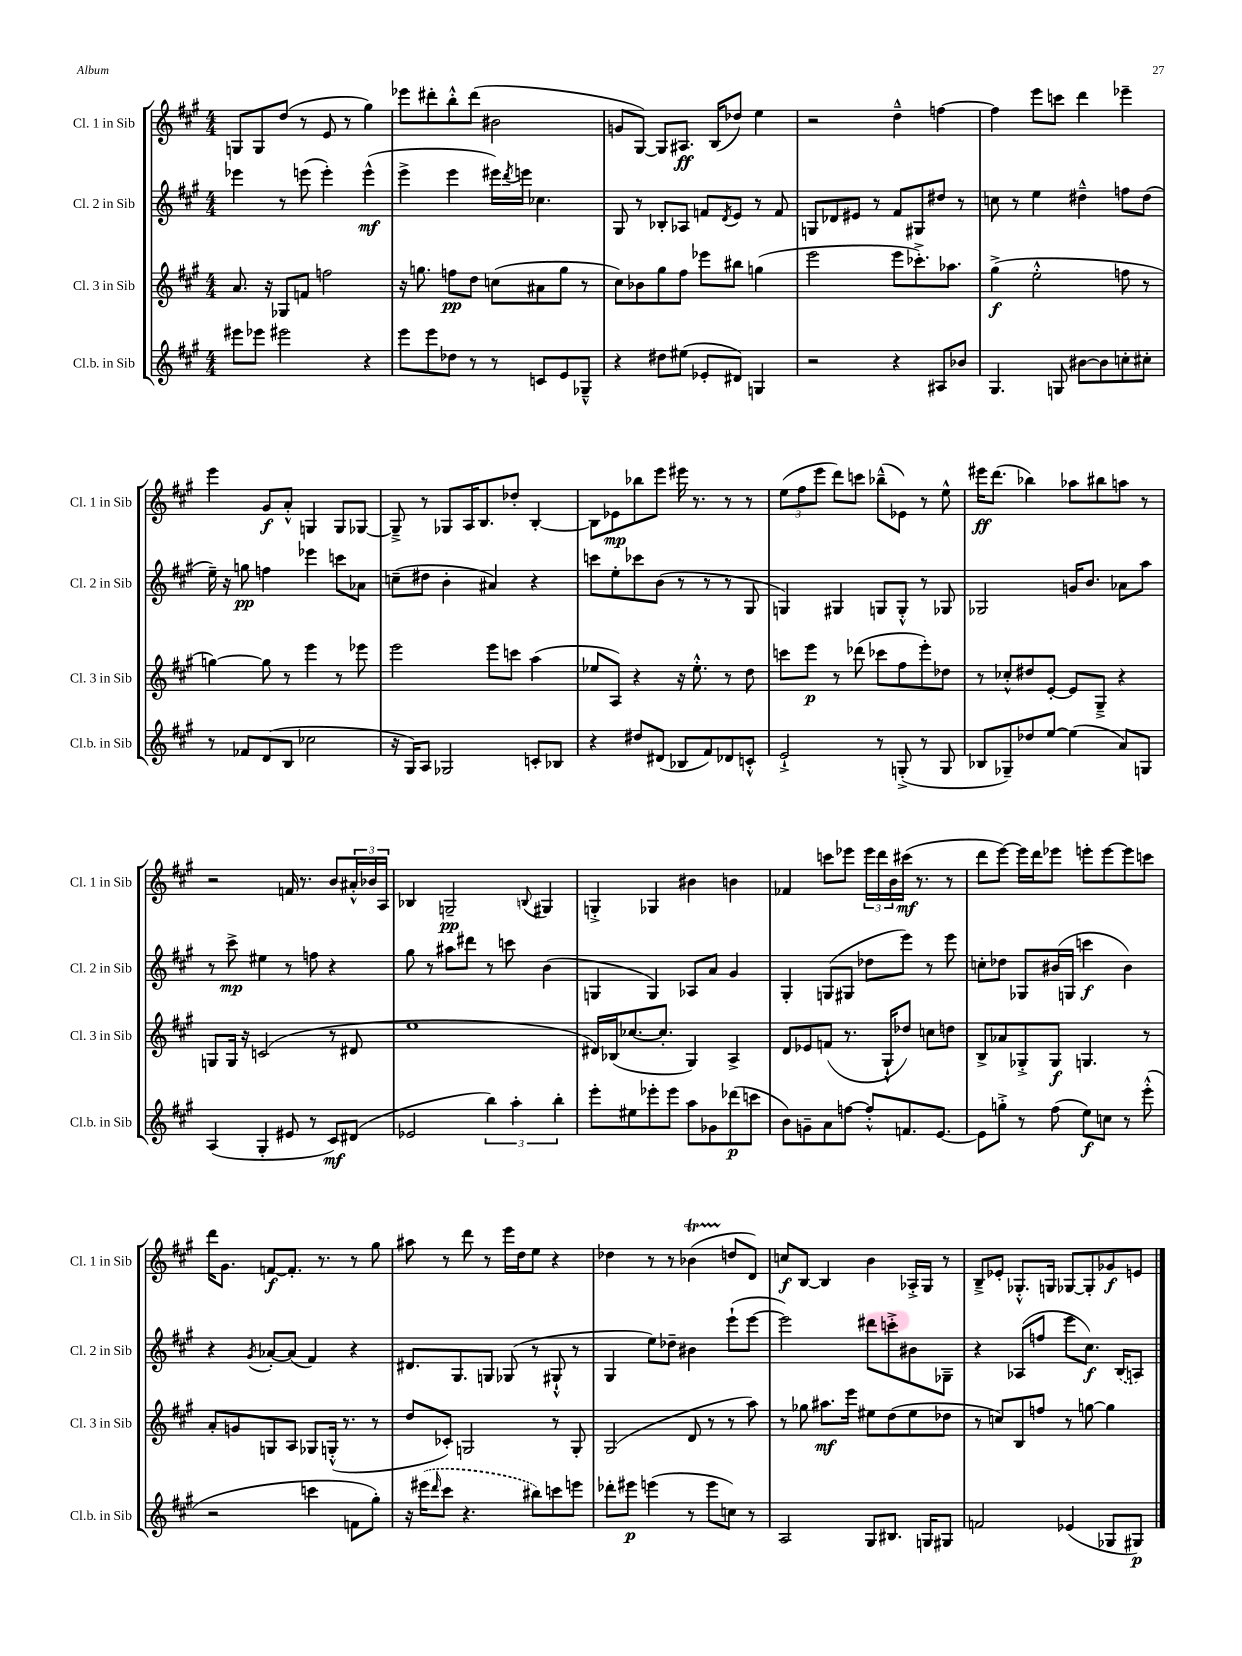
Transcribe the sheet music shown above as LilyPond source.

<<
\new StaffGroup <<
\new Staff = "s0" \with { instrumentName = "Cl. 1 in Sib" shortInstrumentName = "Cl. 1 in Sib" } {
    \clef treble \key a \major \numericTimeSignature \time 4/4
    g8 g8 d''8( r8 e'8 r8 gis''4) |
    ees'''8 dis'''8-. b''8-.-^ dis'''8( bis'2 |
    g'8 gis8~) gis8 ais8.\ff b16( des''8) e''4 |
    r2 d''4---^ f''4~ |
    f''4 e'''8 c'''8 d'''4 ees'''4-- |
    e'''4 gis'8\f a'8-.-^ g4 g8 ges8~ |
    ges8---> r8 ges8 a16 b8. des''8-. b4~-. |
    b8 ees'8\mp bes''8 e'''8 eis'''16 r8. r8 r8 |
    \tuplet 3/2 { e''8( fis''8 e'''8 } d'''8) c'''8 bes''8---^( ees'8) r8 e''8-^ |
    eis'''16\ff d'''8.( bes''4) aes''8 bis''8 a''8 r8 |
    r2 f'16 r8. b'8 \tuplet 3/2 { ais'16-.-^ bes'16 a16 } |
    bes4 g2--\pp \appoggiatura { b8 } gis4 |
    g4-.-> ges4 bis'4 b'4 |
    fes'4 c'''8 ees'''8 \tuplet 3/2 { ees'''16 d'''16 b'16 } cis'''16\mf( r8. r8 |
    d'''8 e'''8~) e'''16 d'''16 ees'''8 e'''8-. e'''8~ e'''8 c'''8 |
    d'''16 gis'8. f'8~\f f'8.-. r8. r8 gis''8 |
    ais''8 r8 d'''8 r8 e'''16 d''16 e''8 r4 |
    des''4 r8 r8 bes'4\startTrillSpan( d''8\stopTrillSpan d'8) |
    c''8\f b8~ b4 b'4 aes16-.-> gis16 r8 |
    b8---> ees'8-. ges8.-.-^ g16 ges8~ ges8-. ges'8\f e'8 \bar "|." |
}
\new Staff = "s1" \with { instrumentName = "Cl. 2 in Sib" shortInstrumentName = "Cl. 2 in Sib" } {
    \clef treble \key a \major \numericTimeSignature \time 4/4
    ees'''4 r8 e'''8( e'''4-.) e'''4-^\mf( |
    e'''4-> e'''4 eis'''16) \acciaccatura { d'''8 } e'''16 ces''4. |
    gis8 r8 bes8-. aes8 f'8 \acciaccatura { d'8 } e'8 r8 f'8 |
    g8 des'8 eis'8 r8 fis'8 gis8 dis''8 r8 |
    c''8 r8 e''4 dis''4---^ f''8 dis''8( |
    e''16--) r16 g''8\pp f''4 ees'''4 c'''8 aes'8 |
    c''8--( dis''8 b'4-. ais'4) r4 |
    c'''8 e''8-. ces'''8 b'8( r8 r8 r8 gis8 |
    g4) gis4 g8 g8-.-^ r8 ges8 |
    ges2 g'16 b'8. aes'8 a''8 |
    r8 cis'''8->\mp eis''4 r8 f''8 r4 |
    gis''8 r8 ais''8 dis'''8 r8 c'''8 b'4( |
    g4 g4) aes8 a'8 gis'4 |
    gis4-. g8( gis8 des''8 e'''8) r8 e'''8 |
    c''8-. des''8 ges8 bis'16( g16 c'''4\f bis'4) |
    r4 \acciaccatura { gis'8 } aes'8~-. aes'8( fis'4) r4 |
    dis'8. gis8. g8 ges8( r8 gis8-!-^ r8 |
    gis4 e''8) des''8-- bis'4 e'''8-!( e'''8~ |
    e'''2) dis'''8 c'''8-.-> bis'8 ges8-- |
    r4 aes8( f''8 e'''8 cis''8.\f) \once \slurDashed b16( a8) \bar "|." |
}
\new Staff = "s2" \with { instrumentName = "Cl. 3 in Sib" shortInstrumentName = "Cl. 3 in Sib" } {
    \clef treble \key a \major \numericTimeSignature \time 4/4
    a'8. r16 ges8 f'8 f''2 |
    r16 g''8. f''8\pp d''8 c''8( ais'8 g''8 r8 |
    cis''8) bes'8 gis''8 fis''8 ees'''8 bis''8 g''4( |
    e'''2 e'''8 ces'''8.-.->) aes''8. |
    gis''4->\f( e''2-.-^ f''8 r8 |
    g''4~) g''8 r8 e'''4 r8 ees'''8 |
    e'''2 e'''8 c'''8 a''4( |
    ees''8 a8) r4 r16 ees''8.-.-^ r8 d''8 |
    c'''8 e'''8\p r8 des'''8( ces'''8 fis''8 e'''8-.) des''8 |
    r8 ces''8-.-^ dis''8 e'8~-. e'8 gis8---> r4 |
    g8 g16 r16 c'2( r8 dis'8 |
    e''1 |
    dis'16) bes16( ces''8.~ ces''8.-. gis4) a4-> |
    d'8 ees'8 f'8( r8. gis16-!-^ des''8) c''8 d''8 |
    b8-> aes'8 ges8-.-> ges8\f g4. r8 |
    a'8-. g'8 g8 a8 ges8 g16-.-^( r8. r8 |
    d''8 ces'8-.) g2 r8 g8-. |
    gis2( d'8 r8 r8 a''8) |
    r8 ges''8 ais''8.\mf e'''16 eis''8 d''8( eis''8 des''8 |
    r8 c''8) b8 f''8 r8 g''8~ g''4 \bar "|." |
}
\new Staff = "s3" \with { instrumentName = "Cl.b. in Sib" shortInstrumentName = "Cl.b. in Sib" } {
    \clef treble \key a \major \numericTimeSignature \time 4/4
    eis'''8 ees'''8 eis'''2 r4 |
    e'''8 e'''8 des''8 r8 r8 c'8 e'8 ges8---^ |
    r4 dis''8 eis''8( ees'8-. dis'8) g4 |
    r2 r4 ais8 bes'8 |
    gis4. g8 bis'8~ bis'8 c''8-. cis''8-. |
    r8 fes'8 d'8( b8 ces''2 |
    r16 gis16) a8 ges2 c'8-. bes8 |
    r4 dis''8 dis'8( bes8 fis'8) des'8 c'8-.-^ |
    e'2-!-> r8 g8-.->( r8 g8 |
    bes8 ges8--) des''8 e''8~ e''4( a'8) g8 |
    a4( gis4-. eis'8 r8 cis'8\mf) dis'8( |
    ees'2 \tuplet 3/2 { b''4) a''4-. b''4-. } |
    e'''8-. eis''8 ees'''8-. ees'''8 a''8 ges'8 des'''8\p( c'''8 |
    b'8) g'8-- a'8 f''8~ f''8-.-^ f'8. e'8.~ |
    e'8 g''8-.-> r8 fis''8( e''8\f) c''8 r8 e'''8-.-^( |
    r2 c'''4 f'8 gis''8-.) |
    r16 \once \slurDashed eis'''16( \grace { d'''16 } cis'''8 r4. bis''8) c'''8 e'''8 |
    des'''8-. eis'''8\p e'''4( r8 e'''8 c''8) r8 |
    a2 gis8 bis8. g16 gis8 |
    f'2 ees'4( ges8 gis8\p) \bar "|." |
}
>>
>>
\layout { \context { \Score \remove "Bar_number_engraver" } }
